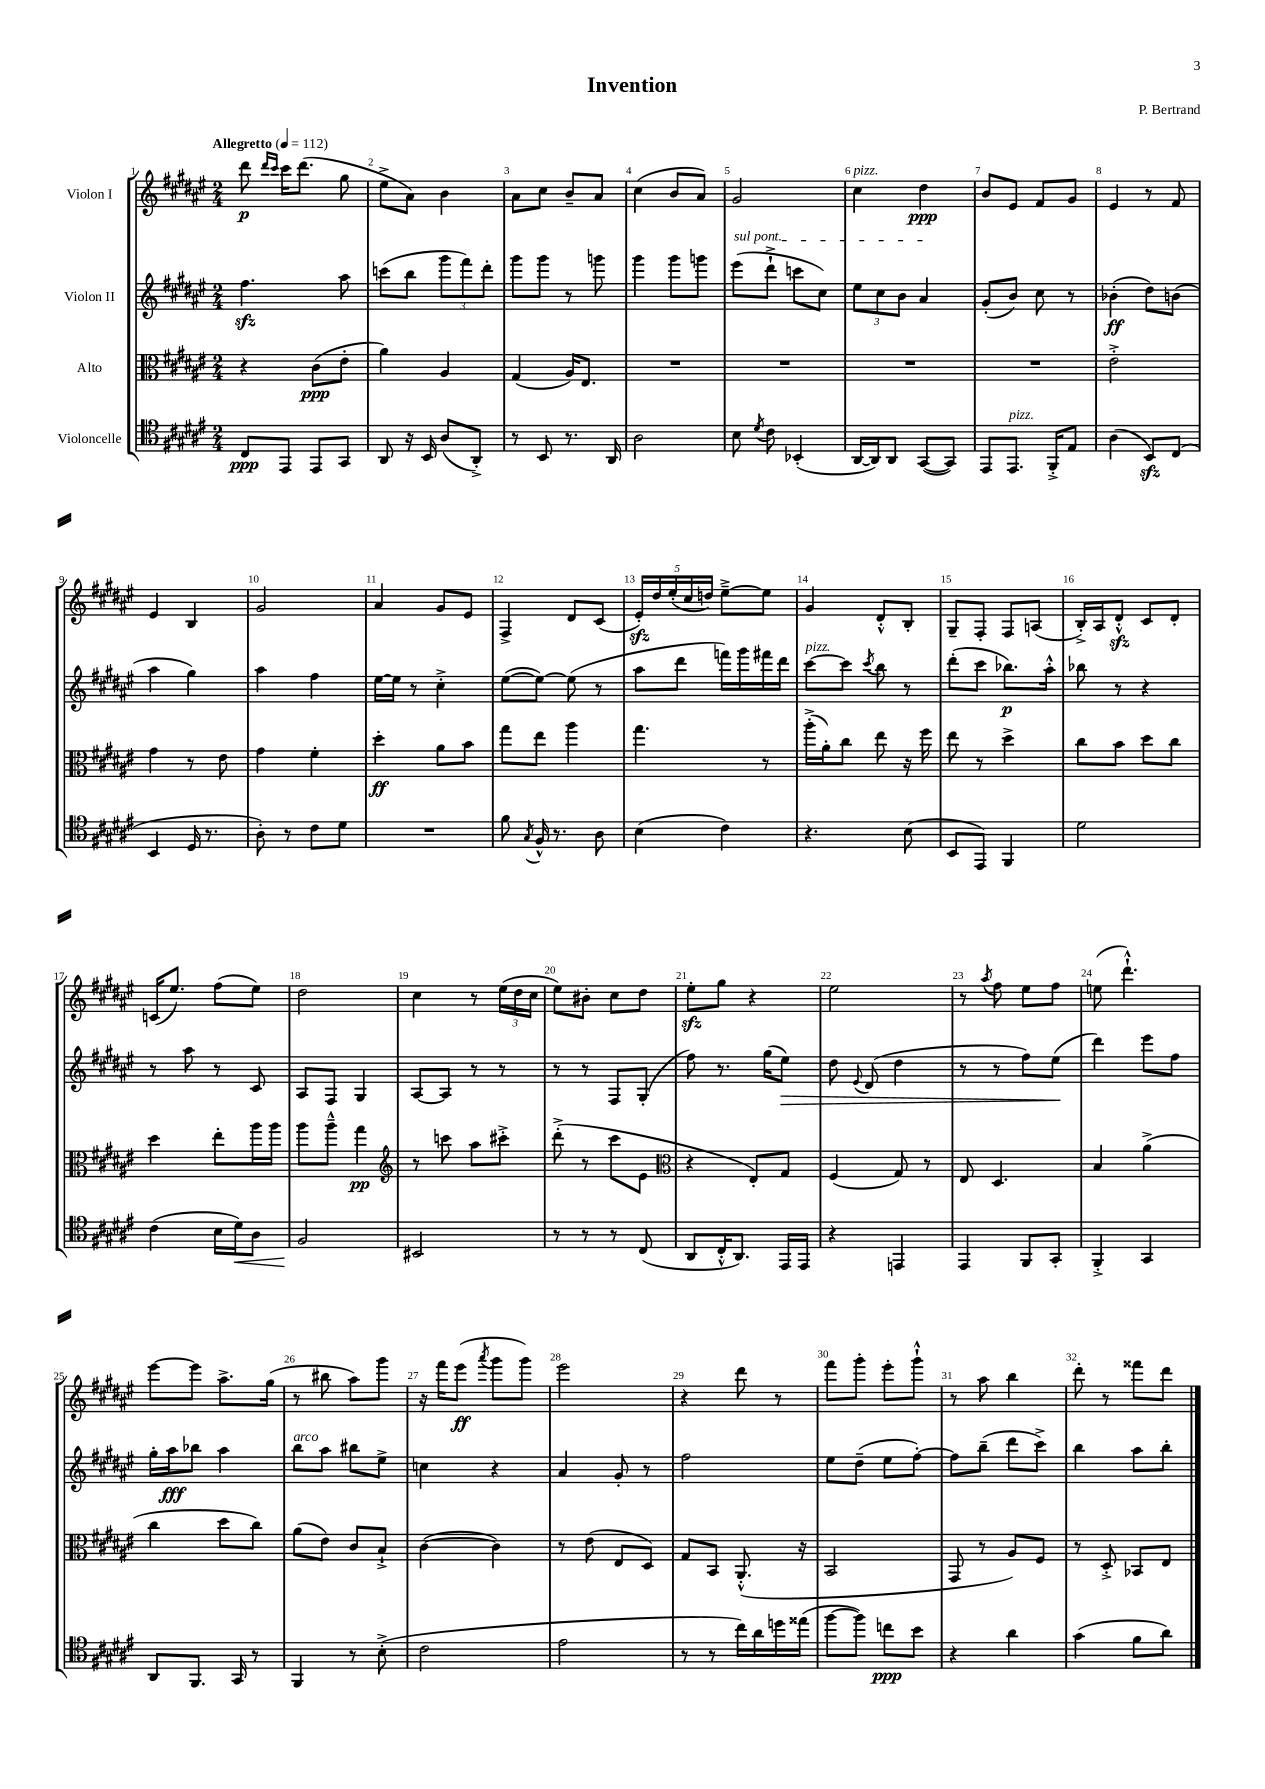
\header { title = "Invention" composer = "P. Bertrand" }
<<
\new StaffGroup <<
\new Staff = "s0" \with { instrumentName = "Violon I" } {
    \clef treble \key fis \major \numericTimeSignature \time 2/4 \tempo "Allegretto" 4 = 112
    \autoBeamOff dis'''8\p \grace { dis'''16[ cis'''16] } cis'''16[ dis'''8.]( gis''8 |
    eis''8[-> ais'8]) b'4 |
    ais'8[ cis''8] b'8[-- ais'8] |
    cis''4( b'8[ ais'8]) |
    gis'2 |
    cis''4^\markup { \italic "pizz." } dis''4\ppp |
    b'8[ eis'8] fis'8[ gis'8] |
    eis'4 r8 fis'8 |
    eis'4 b4 |
    gis'2 |
    ais'4 gis'8[ eis'8] |
    fis4-> dis'8[ cis'8]( |
    \tuplet 5/4 { eis'16[-.\sfz) dis''16 eis''16-.( cis''16 d''16]) } eis''8[~---> eis''8] |
    gis'4 dis'8[-.-^ b8]-. |
    gis8[-- fis8]-. fis8[ a8]( |
    b16[-.->) ais16 dis'8]-.-^\sfz cis'8[ dis'8]-. |
    c'16[( eis''8.]) fis''8[( eis''8]) |
    dis''2 |
    cis''4 r8 \tuplet 3/2 { eis''16[( dis''16 cis''16] } |
    eis''8[) bis'8]-. cis''8[ dis''8] |
    eis''8[-.\sfz gis''8] r4 |
    eis''2 |
    r8 \acciaccatura { ais''8 } fis''8 eis''8[ fis''8] |
    e''8( dis'''4.-!-^) |
    eis'''8[~ eis'''8] ais''8.[-> gis''16]( |
    r8 bis''8 ais''8[) gis'''8] |
    r16 fis'''16[ eis'''8]\ff( \acciaccatura { ais'''8 } gis'''8[ gis'''8]) |
    eis'''2 |
    r4 dis'''8 r8 |
    fis'''8[ gis'''8]-. eis'''8[-. gis'''8]-!-^ |
    r8 ais''8 b''4 |
    dis'''8-. r8 fisis'''8[ dis'''8] \bar "|." |
}
\new Staff = "s1" \with { instrumentName = "Violon II" } {
    \clef treble \key fis \major \numericTimeSignature \time 2/4
    \autoBeamOff fis''4.\sfz ais''8 |
    c'''8[( b''8] \tuplet 3/2 { gis'''8[ fis'''8) dis'''8]-. } |
    gis'''8[ gis'''8] r8 g'''8 |
    gis'''4 gis'''8[ g'''8] |
    \once \override TextSpanner.bound-details.left.text = \markup { \italic "sul pont." } eis'''8[\startTextSpan( dis'''8]-!-> c'''8[ cis''8]) |
    \tuplet 3/2 { eis''8[ cis''8 b'8] } ais'4\stopTextSpan |
    gis'8[-.( b'8]) cis''8 r8 |
    bes'4-.\ff( dis''8[) b'8]( |
    ais''4 gis''4) |
    ais''4 fis''4 |
    eis''16[~ eis''16] r8 cis''4-.-> |
    eis''8[~( eis''8]~) eis''8( r8 |
    ais''8[ dis'''8] f'''16[) gis'''16 fis'''16 dis'''16] |
    cis'''8[~^\markup { \italic "pizz." } cis'''8] \acciaccatura { cis'''8 } b''8 r8 |
    dis'''8[-.( cis'''8] bes''8.[\p) ais''16]-.-^ |
    bes''8 r8 r4 |
    r8 ais''8 r8 cis'8 |
    ais8[ fis8] gis4 |
    ais8[~ ais8] r8 r8 |
    r8 r8 fis8[ gis8]-.( |
    fis''8) r8. gis''16[( eis''8]\>) |
    dis''8 \appoggiatura { eis'8 } dis'8( dis''4 |
    r8 r8 fis''8[) eis''8]\!( |
    dis'''4) eis'''8[ fis''8] |
    gis''16[-. ais''16\fff bes''8] ais''4 |
    b''8[^\markup { \italic "arco" } ais''8] bis''8[ eis''8]-> |
    c''4 r4 |
    ais'4 gis'8-. r8 |
    fis''2 |
    eis''8[ dis''8]--( eis''8[ fis''8]~-.) |
    fis''8[ b''8]--( dis'''8[ cis'''8]->) |
    b''4 ais''8[ b''8]-. \bar "|." |
}
\new Staff = "s2" \with { instrumentName = "Alto" } {
    \clef alto \key fis \major \numericTimeSignature \time 2/4
    \autoBeamOff r4 cis'8[\ppp( eis'8]-. |
    ais'4) ais4 |
    gis4( ais16[) eis8.] |
    R2 |
    R2 |
    R2 |
    R2 |
    eis'2-.-> |
    gis'4 r8 eis'8 |
    gis'4 fis'4-. |
    dis''4-.\ff ais'8[ b'8] |
    gis''8[ eis''8] ais''4 |
    gis''4. r8 |
    ais''16[-.->( ais'16-.) cis''8] eis''8 r16 fis''16 |
    eis''8 r8 dis''4-> |
    cis''8[ b'8] dis''8[ cis''8] |
    dis''4 eis''8[-. ais''16 ais''16] |
    ais''8[ ais''8]---^ gis''4\pp |
    \clef treble r8 c'''8 ais''8[ cis'''8]-.-> |
    dis'''8-.->( r8 cis'''8[ eis'8] |
    \clef alto r4 eis8[-.) gis8] |
    fis4( gis8) r8 |
    eis8 dis4. |
    b4 ais'4->( |
    cis''4 dis''8[ cis''8]) |
    ais'8[( eis'8]) cis'8[ b8]-!-> |
    cis'4~( cis'4) |
    r8 eis'8( eis8[ dis8]) |
    gis8[ b,8] ais,8.-.-^( r16 |
    b,2 |
    gis,8 r8 ais8[) fis8] |
    r8 dis8-.-> bes,8[ eis8] \bar "|." |
}
\new Staff = "s3" \with { instrumentName = "Violoncelle" } {
    \clef tenor \key fis \major \numericTimeSignature \time 2/4
    \autoBeamOff cis8[\ppp eis,8] eis,8[ gis,8] |
    ais,8 r16 b,16 ais8[( ais,8]-.->) |
    r8 b,8 r8. ais,16 |
    ais2 |
    b8 \acciaccatura { dis'8 } cis'8 bes,4-.( |
    ais,16[~ ais,16) ais,8] gis,8[~( gis,8]) |
    eis,8[ eis,8.]^\markup { \italic "pizz." } fis,16[-.-> eis8] |
    ais4( b,8[\sfz) cis8]( |
    b,4 dis16 r8. |
    ais8-.) r8 cis'8[ dis'8] |
    R2 |
    fis'8 \acciaccatura { gis8 } fis16-^ r8. ais8 |
    b4( cis'4) |
    r4. b8( |
    b,8[ eis,8]) fis,4 |
    dis'2 |
    cis'4( b16[ dis'16\<) ais8] |
    fis2\! |
    bis,2 |
    r8 r8 r8 cis8( |
    ais,8[ cis16-.-^ ais,8.]) eis,16[ eis,16] |
    r4 e,4 |
    eis,4 fis,8[ gis,8]-. |
    fis,4-.-> gis,4 |
    ais,8[ fis,8.] gis,16 r8 |
    fis,4 r8 b8-.->( |
    cis'2 |
    eis'2 |
    r8 r8 cis''16[) ais'16 d''16 eisis''16]( |
    fis''8[~ fis''8]) c''8[\ppp b'8] |
    r4 ais'4 |
    gis'4( fis'8[ ais'8]) \bar "|." |
}
>>
>>
\layout { \context { \Score \override BarNumber.break-visibility = ##(#f #t #t) barNumberVisibility = #all-bar-numbers-visible } }
